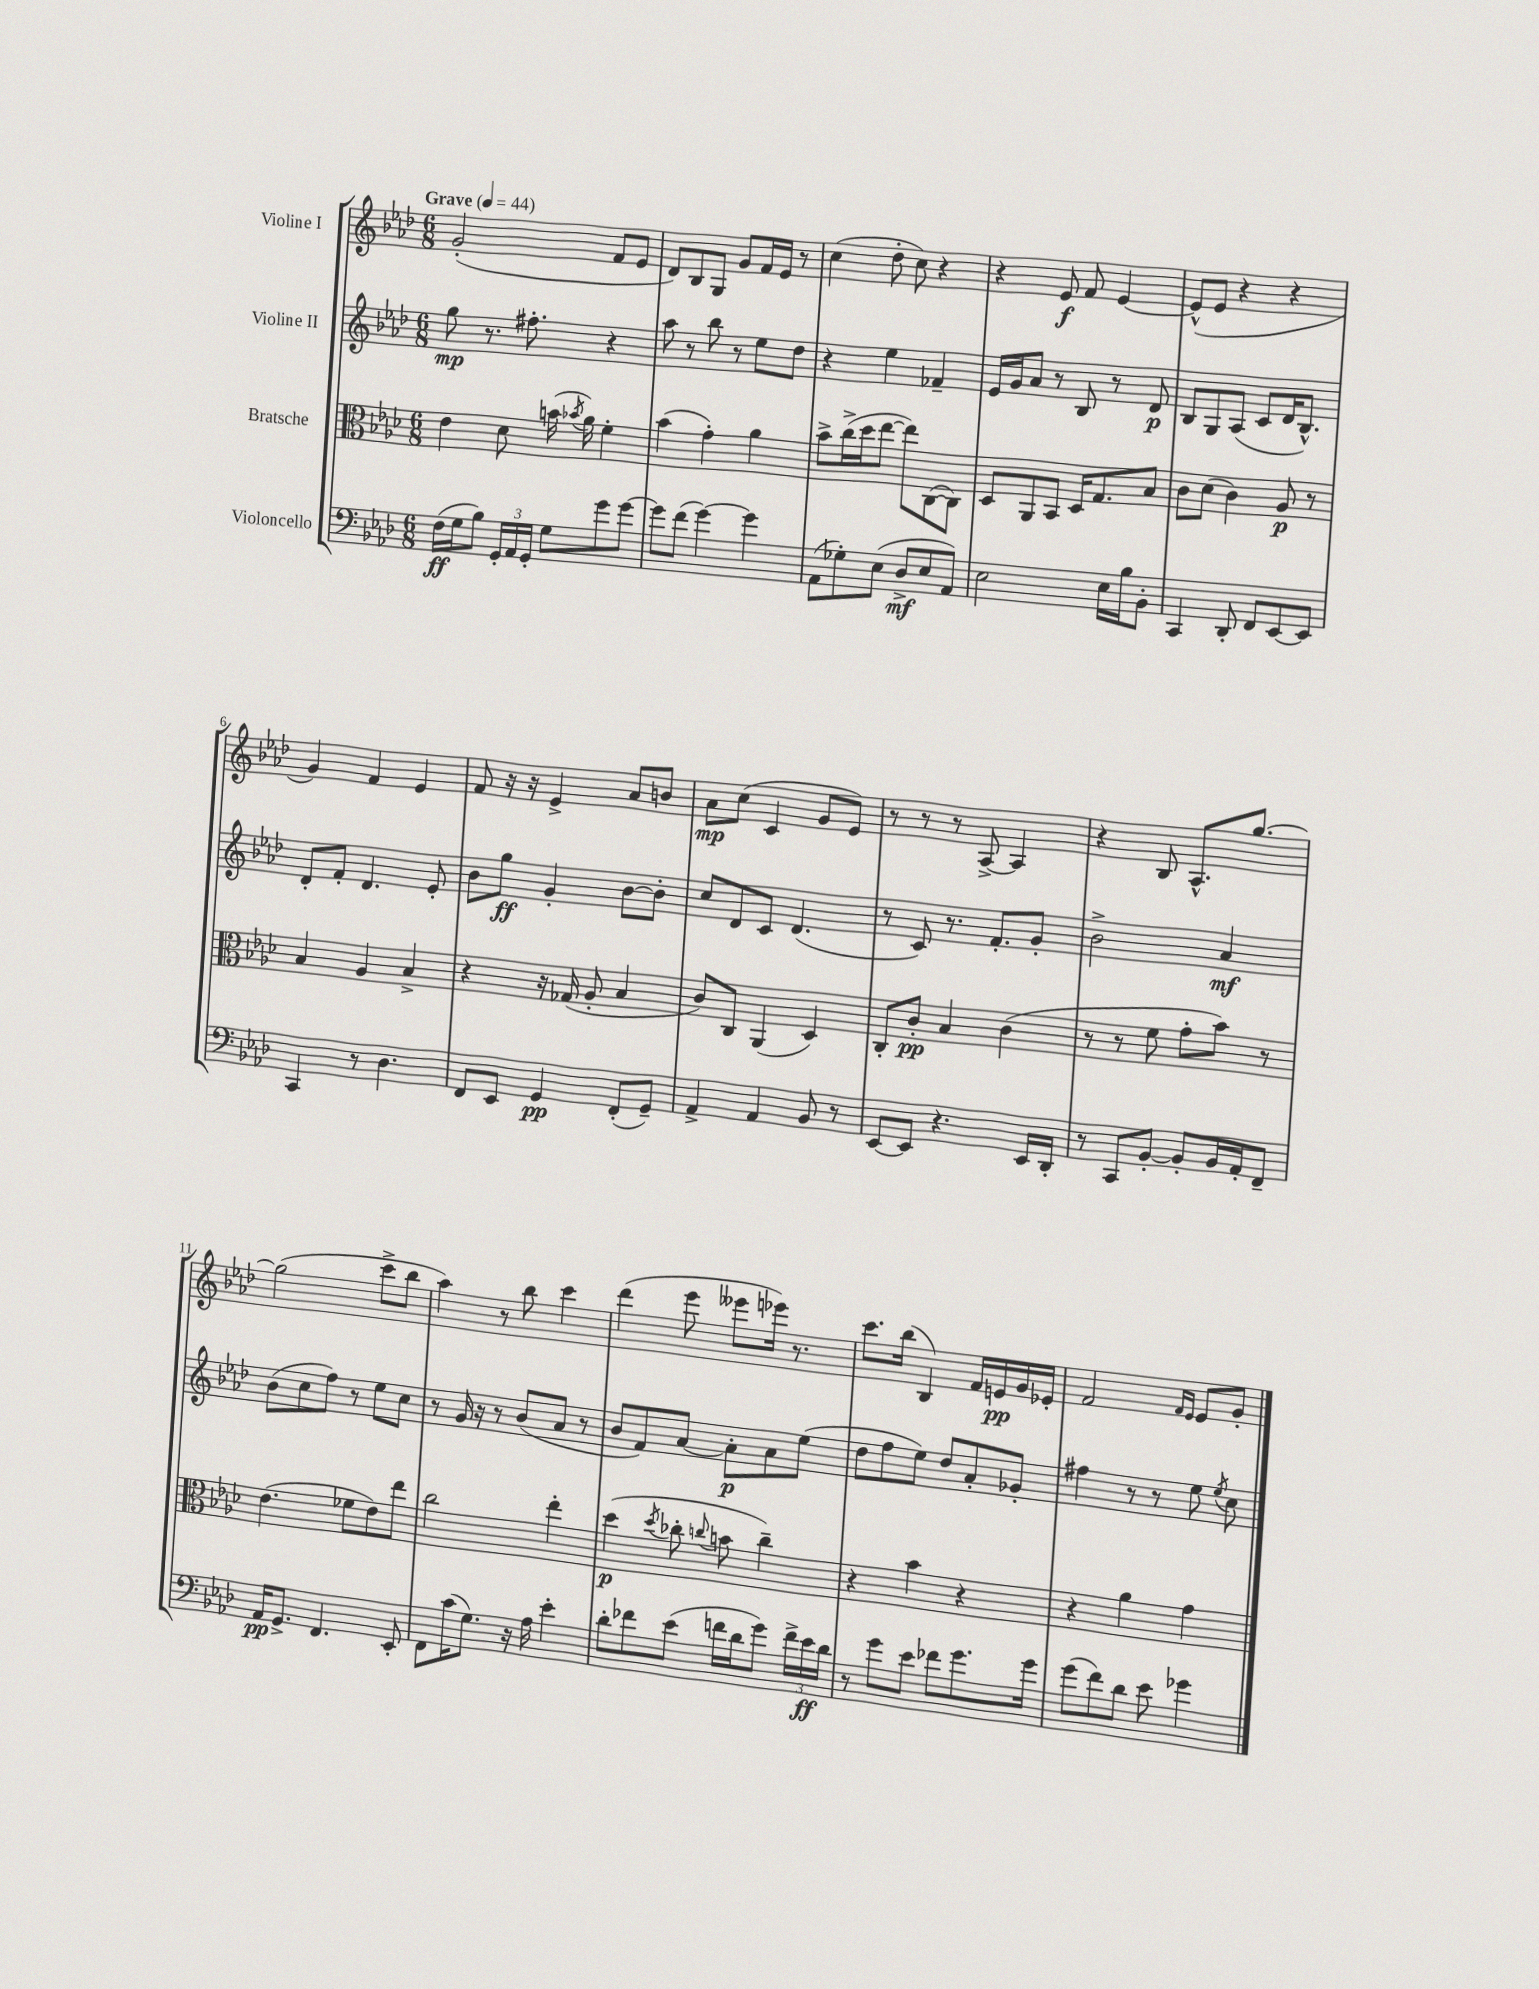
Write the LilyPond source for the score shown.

<<
\new StaffGroup <<
\new Staff = "s0" \with { instrumentName = "Violine I" } {
    \clef treble \key aes \major \numericTimeSignature \time 6/8 \tempo "Grave" 4 = 44
    \autoBeamOff g'2-.( f'8[ ees'8] |
    des'8[) bes8 g8] g'8[ f'16 ees'16] r8 |
    c''4( des''8-. c''8) r4 |
    r4 ees'8\f f'8 ees'4~ |
    ees'8[-^( ees'8] r4 r4 |
    g'4) f'4 ees'4 |
    f'8 r16 r16 ees'4-> aes'8[ b'8] |
    aes'8[\mp c''8]( c'4 g'8[ ees'8]) |
    r8 r8 r8 aes8~-> aes4 |
    r4 bes8 aes8.[-^ g''8.]~ |
    g''2( c'''8[-> bes''8] |
    aes''4) r8 bes''8 c'''4 |
    des'''4( ees'''8 eeses'''8[ ees'''16]) r8. |
    c'''8.[ bes''16]( bes4) f'16[ e'16\pp g'16 ees'16]-. |
    f'2 \grace { f'16[ ees'16] } ees'8[ g'8]-. \bar "|." |
}
\new Staff = "s1" \with { instrumentName = "Violine II" } {
    \clef treble \key aes \major \numericTimeSignature \time 6/8
    \autoBeamOff g''8\mp r8. fis''8.-. r4 |
    aes''8 r8 bes''8 r8 ees''8[ des''8] |
    r4 ees''4 fes'4-- |
    ees'16[ g'16 aes'8] r8 bes8 r8 des'8\p |
    bes8[ g8 aes8]( c'8[ des'16 bes8.]-^) |
    des'8[-. f'8]-. des'4. ees'8-. |
    bes'8[ g''8]\ff g'4-. bes'8[~ bes'8]-. |
    c''8[ des'8 c'8] des'4.( |
    r8 c'8) r8. f'8.[-. g'8]-. |
    bes'2-> aes'4\mf |
    bes'8[( c''8 f''8]) r8 ees''8[ c''8] |
    r8 g'16 r16 r8 bes'8[( aes'8] r8 |
    bes'8[ f'8) aes'8]~ aes'8[-.\p aes'8 ees''8]( |
    des''8[ f''8 ees''8]) des''8[ aes'8-. ges'8]-. |
    fis''4 r8 r8 ees''8 \acciaccatura { ees''8 } c''8 \bar "|." |
}
\new Staff = "s2" \with { instrumentName = "Bratsche" } {
    \clef alto \key aes \major \numericTimeSignature \time 6/8
    \autoBeamOff ees'4 des'8 b'16( \acciaccatura { bes'8 } aes'16) f'4-. |
    bes'4( g'4-.) aes'4 |
    bes'8[-> c''16->( des''16 ees''8]~ ees''8[) c8~( c8]) |
    des8[ aes,8 bes,8] des16[ g8. bes8] |
    c'8[ des'8]( c'4) aes8\p r8 |
    bes4 aes4 bes4-> |
    r4 r16 ges16( aes8-. bes4 |
    c'8[) c8] aes,4( des4) |
    c8[-. c'8]-.\pp bes4 c'4( |
    r8 r8 f'8 g'8[-. bes'8]) r8 |
    ees'4.( fes'8[ ees'8) ees''8] |
    c''2 ees''4-. |
    des''4\p( \acciaccatura { des''8 } ces''8-. \appoggiatura { c''8 } b'8 c''4--) |
    r4 bes'4 r4 |
    r4 aes'4 g'4 \bar "|." |
}
\new Staff = "s3" \with { instrumentName = "Violoncello" } {
    \clef bass \key aes \major \numericTimeSignature \time 6/8
    \autoBeamOff f16[\ff( g16 bes8]) \tuplet 3/2 { g,16[-. aes,16 g,16]-. } g8[ g'8 g'8]~ |
    g'8[ f'8]( g'4~) g'4 |
    aes,8[( ges8-.) ees8]( des8[->\mf ees8 aes,8]) |
    ees2 ees16[ bes16 bes,8]-. |
    c,4 des,8-. f,8[ ees,8~ ees,8] |
    c,4 r8 des4. |
    f,8[ ees,8] g,4\pp f,8[-.( g,8]--) |
    aes,4-> aes,4 bes,8 r8 |
    ees,8[~ ees,8] r4. ees,16[ des,16]-. |
    r8 c,8[ bes,8]~-. bes,8[-. bes,16 aes,16-. f,8]-- |
    aes,16[\pp g,8.]-> f,4. ees,8-. |
    f,8[ c'16( g8.]) r16 aes16 ees'4-. |
    des'8[-. fes'8 ees'8]( f'16[ des'16 g'8]) \tuplet 3/2 { f'16[-> ees'16\ff des'16] } |
    r8 g'8[ ees'8] fes'8[ g'8. g'16] |
    g'8[( f'8) des'8] ees'8 ges'4 \bar "|." |
}
>>
>>
